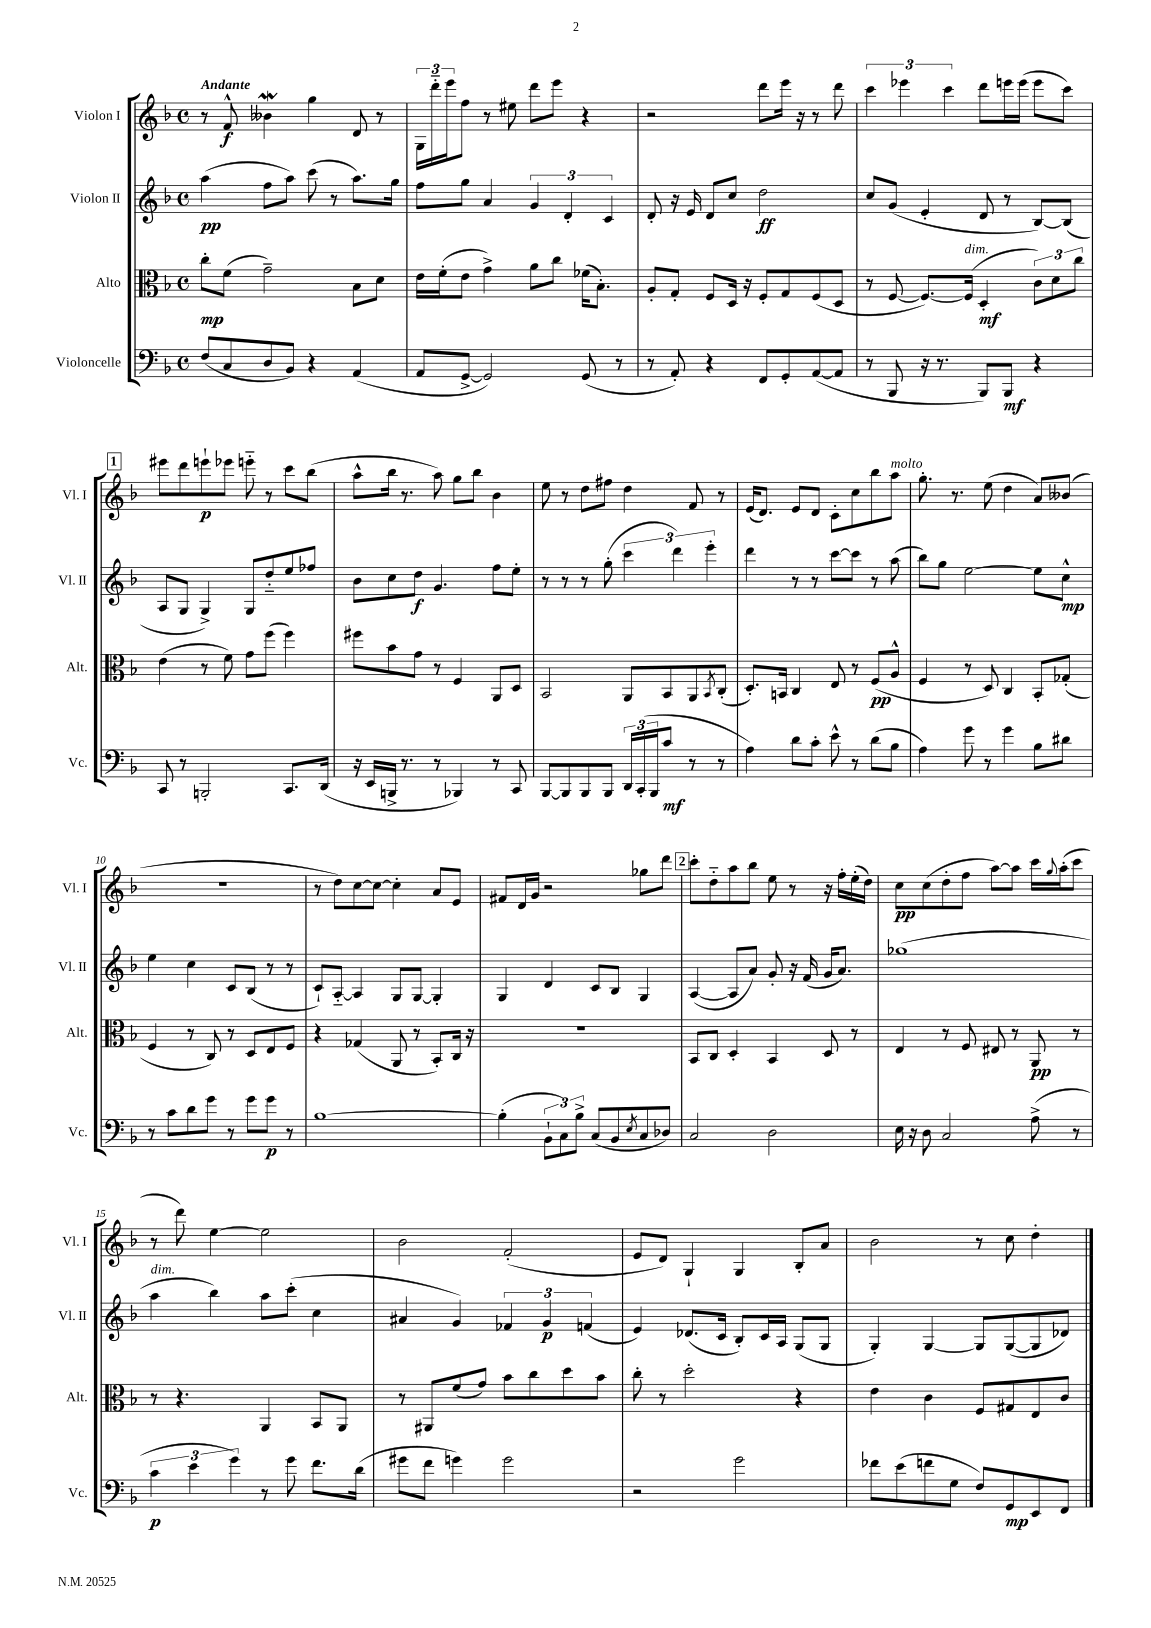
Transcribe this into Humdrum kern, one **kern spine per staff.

**kern	**kern	**kern	**kern
*staff4	*staff3	*staff2	*staff1
*clefF4	*clefC3	*clefG2	*clefG2
*k[b-]	*k[b-]	*k[b-]	*k[b-]
*M4/4	*M4/4	*M4/4	*M4/4
*met(c)	*met(c)	*met(c)	*met(c)
(8F	8cc'	(4aa	8r
8C	(8f	.	8f^^
8D	2g~)	8ff	4b--
8BB-)	.	8aa)	.
4r	.	(8ccc	4gg
.	.	8r	.
(4AA	8B-	8.aa)	8d
.	8d	.	8r
.	.	16gg	.
=	=	=	=
8AA	16e	8ff	24G
.	.	.	24ddd'~
.	(16f'	.	.
.	.	.	24eee
[8GG^	8e	8gg	8ff
2GG])	4g^)	4a	8r
.	.	.	8ee#
.	8a	6g	8ddd
.	8cc	.	8eee
.	.	6d'	.
(8GG	(16f-	.	4r
.	8.B-')	.	.
.	.	6c	.
8r	.	.	.
=	=	=	=
8r	8A'	8d'	2r
8AA')	8G'	16r	.
.	.	16e	.
4r	8F	8d	.
.	16D	8cc	.
.	16r	.	.
8FF	8F'	2dd	8ddd
8GG'	8G	.	16eee
.	.	.	16r
([8AA	(8F	.	8r
8AA]	8D	.	8ddd
=	=	=	=
8r	8r	8cc	6ccc
8BBB-	[8F	(8g	.
.	.	.	6eee-
16r	8.F_)	4e'	.
8.r	.	.	.
.	.	.	6ccc
.	(16F]	.	.
8BBB-)	4D'	8d	8ddd
8BBB-	.	8r	16eee
.	.	.	(16eee
4r	12c)	[8B-)	8eee
.	12d	.	.
.	.	(8B-]	8ccc)
.	12cc	.	.
=	=	=	=
8CC	(4e	8A	8eee#
8r	.	8G	8ddd
2BBB'	8r	4G^)	8eee`
.	8f)	.	8eee-
.	8g	8G	8eee'~
.	(8ff	8dd'~	8r
8.CC	4ff)	8ee	8ccc
.	.	8ff-	(8bb-
(16DD	.	.	.
=	=	=	=
16r	8ff#	8b-	8aa^^
16EE	.	.	.
16BBB^	8b-	8cc	16bb-
8.r	.	.	8.r
.	8g	8dd	.
8r	8r	4.g	8aa)
4BBB-)	4F	.	8gg
.	.	.	8bb-
8r	8AA	8ff	4b-
8CC	8D	8ee'	.
=	=	=	=
[8BBB-	2BB-	8r	8ee
8BBB-]	.	8r	8r
8BBB-	.	8r	8dd
8BBB-	.	(8gg'	8ff#
24DD	8AA	6ccc	4dd
(24CC'	.	.	.
24BBB-	.	.	.
8c	8BB-	.	.
.	.	6ddd)	.
8r	8AA	.	8f
.	.	6eee'	.
.	8qBB-	.	.
8r	(8C'	.	8r
=	=	=	=
4A)	8.D')	4ddd	(16e
.	.	.	8.d)
.	16BB	.	.
8d	4C	8r	8e
8c'	.	8r	8d
8e^^	8E	[8ccc	8c'
8r	8r	8ccc]	8cc
(8d	(8F	8r	8bb-
8B-	8A^^	(8aa	8aa
=	=	=	=
4A)	4F	8bb-)	8.gg'
.	.	8gg	.
.	.	.	8.r
8g	8r	[2ee	.
8r	8D)	.	(8ee
4g	4C	.	4dd
8B-	8BB-'	8ee]	8a)
8d#	(8G-'	8cc^^	(8b--
=	=	=	=
8r	4F	4ee	1r
8c	.	.	.
8d	8r	4cc	.
8g	8C)	.	.
8r	8r	8c	.
8g	8D	(8B-	.
8g	8E	8r	.
8r	8F	8r	.
=	=	=	=
[1B-	4r	8c`)	8r
.	.	[8A'~	8dd)
.	(4G-	4A]	[8cc
.	.	.	8cc_
.	8AA	8G	4cc']
.	8r	[8G	.
.	8BB-')	4G']	8a
.	16C	.	8e
.	16r	.	.
=	=	=	=
(4B-']	1r	4G	8f#
.	.	.	16d
.	.	.	16g
12BB-`	.	4d	2r
12C)	.	.	.
12B-^	.	.	.
(8C	.	8c	.
8BB-	.	8B-	.
8qE	.	.	.
8C	.	4G	8gg-
8D-)	.	.	8ddd
=	=	=	=
2C	8BB-	([4A	8ccc'
.	8C	.	8dd'~
.	4D'	8A]	8aa
.	.	8a)	8bb-
2D	4BB-	8g'	8ee
.	.	16r	8r
.	.	(16f	.
.	8D	16g	16r
.	.	8.a)	16ff'
.	8r	.	(16ee'
.	.	.	16dd)
=	=	=	=
16E	4E	(1gg-	8cc
16r	.	.	.
8D	.	.	(8cc
2C	8r	.	8dd'
.	8F	.	8ff
.	8E#	.	[8aa)
.	8r	.	8aa]
(8A^	8AA	.	16ccc
.	.	.	8qqgg
.	.	.	(16aa'
8r	8r	.	8ccc
=	=	=	=
6c	8r	4aa	8r
.	4.r	.	8ddd)
6e	.	.	.
.	.	4bb-)	[4ee
6g)	.	.	.
8r	4AA	8aa	2ee]
8g	.	(8ccc'	.
8.f	8BB-	4cc	.
.	8AA	.	.
(16d	.	.	.
=	=	=	=
8g#	8r	4a#	2b-
8f	8AA#	.	.
4g)	(8f	4g)	.
.	8g)	.	.
2g	8b-	6f-	(2f'
.	8cc	.	.
.	.	6g	.
.	8dd	.	.
.	.	(6f	.
.	8b-	.	.
=	=	=	=
2r	8cc'	4e)	8e
.	8r	.	8d)
.	2dd'	(8.d-	4G`
.	.	16c	.
2g	.	8B-')	4G
.	.	16c	.
.	.	16A	.
.	4r	(8G	8B-'
.	.	8G	8a
=	=	=	=
8f-	4e	4G')	2b-
(8e	.	.	.
8f	4c	[4G	.
8G	.	.	.
8F)	8F	8G]	8r
8GG	8G#	([8G	8cc
8EE	8E	8G]	4dd'
8FF	8c	8d-)	.
==	==	==	==
*-	*-	*-	*-
